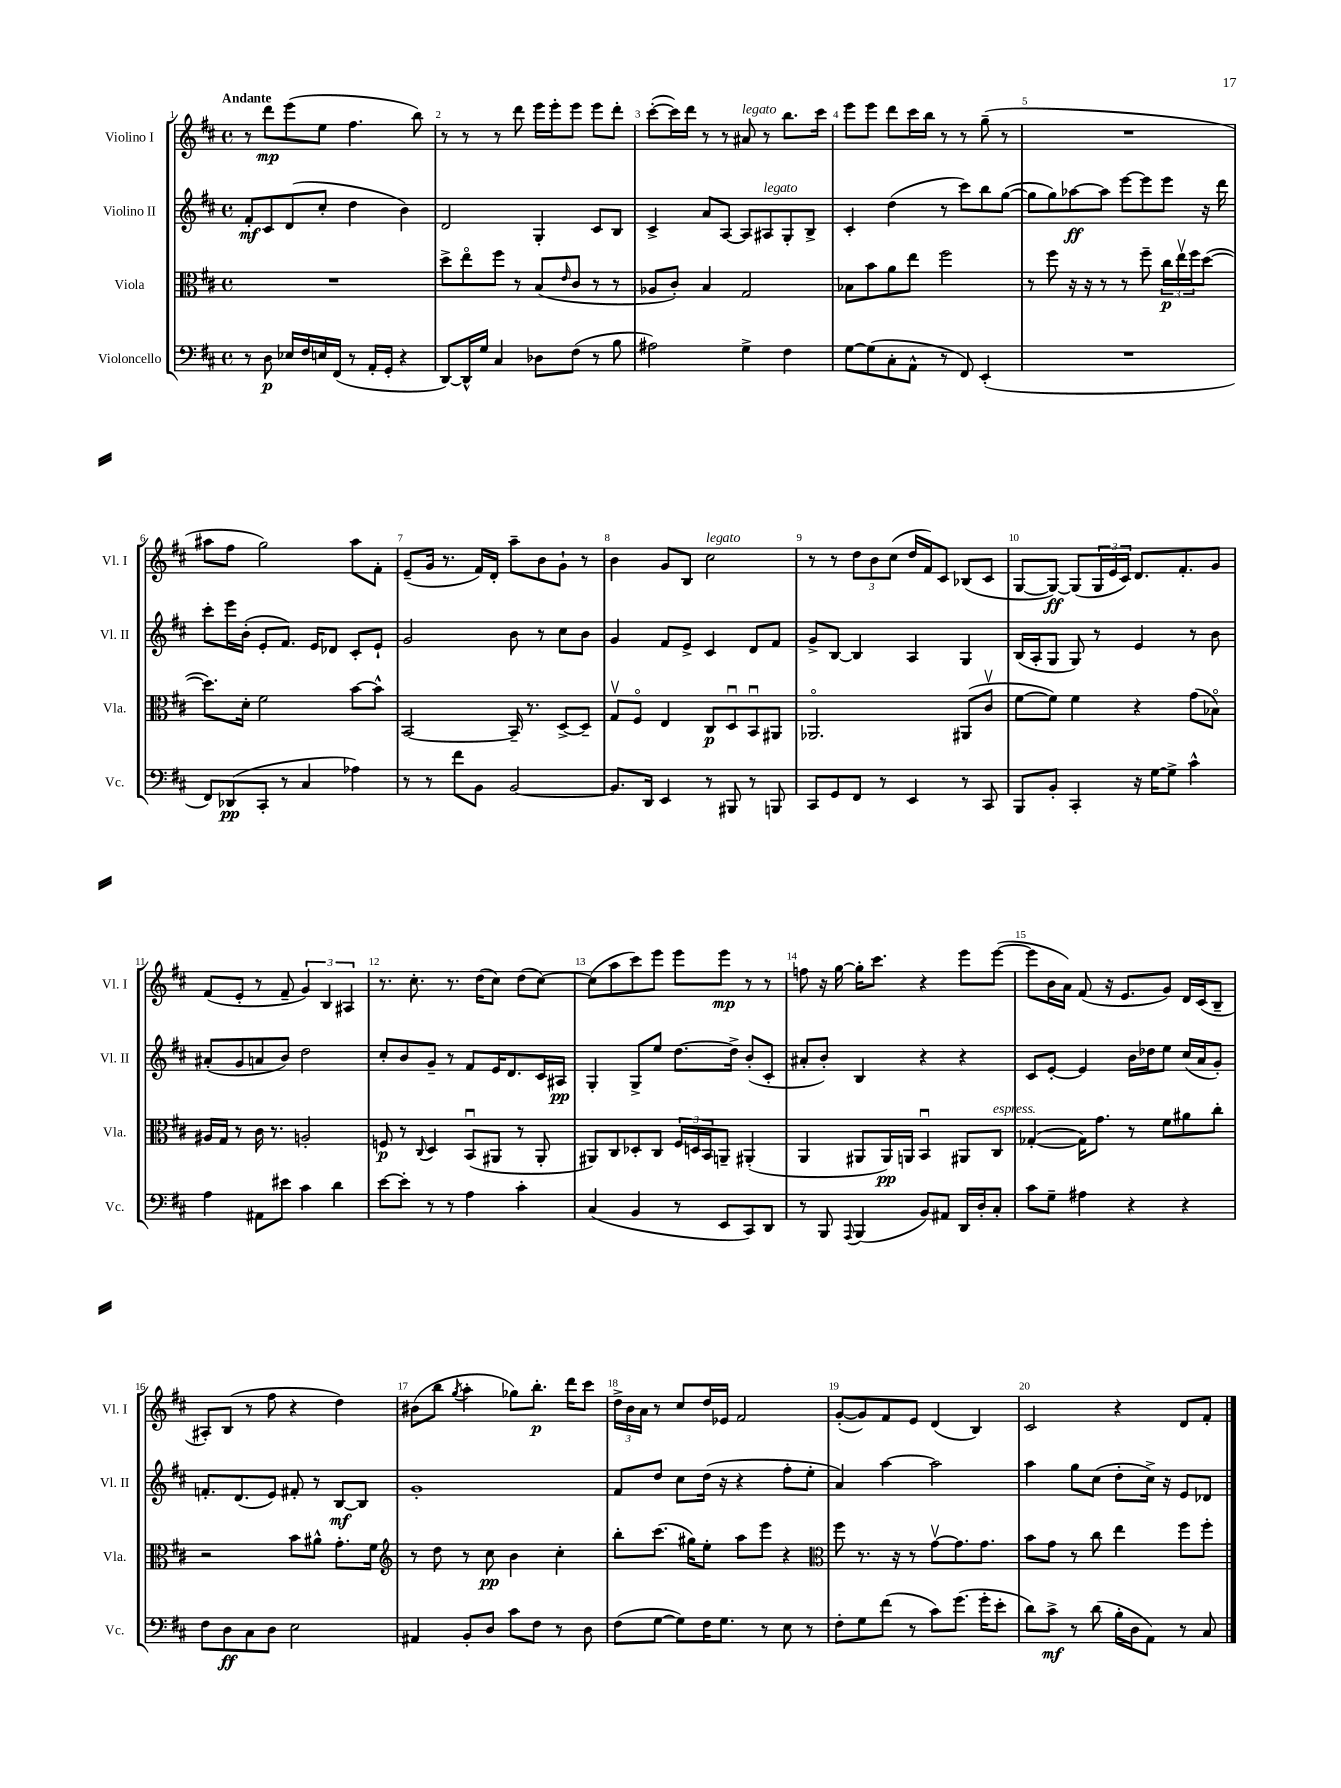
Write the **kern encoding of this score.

**kern	**dynam	**kern	**dynam	**kern	**dynam	**kern	**dynam
*part4	*part4	*part3	*part3	*part2	*part2	*part1	*part1
*staff4	*staff4	*staff3	*staff3	*staff2	*staff2	*staff1	*staff1
*I"Violoncello	*	*I"Viola	*	*I"Violino II	*	*I"Violino I	*
*I'Vc.	*	*I'Vla.	*	*I'Vl. II	*	*I'Vl. I	*
*clefF4	*	*clefC3	*	*clefG2	*	*clefG2	*
*k[f#c#]	*	*k[f#c#]	*	*k[f#c#]	*	*k[f#c#]	*
*M4/4	*	*M4/4	*	*M4/4	*	*M4/4	*
*met(c)	*	*met(c)	*	*met(c)	*	*met(c)	*
=1	=1	=1	=1	=1	=1	=1	=1
!	!	!	!	!	!	!LO:TX:a:B:t=Andante	!
8r	.	1r	.	8f#'/L	mf	8r	.
8D\	p	.	.	8c#/	.	8ddd\L	mp
16E-X/LL	.	.	.	(8d/	.	(8eee\	.
16F#/	.	.	.	.	.	.	.
16En/	.	.	.	8cc#'/J	.	8ee\J	.
(16FF#/JJ	.	.	.	.	.	.	.
8r	.	.	.	4dd\	.	4.ff#\	.
16AA'/LL	.	.	.	.	.	.	.
16GG'/JJ	.	.	.	.	.	.	.
4r	.	.	.	4b\)	.	.	.
.	.	.	.	.	.	8bb\)	.
=2	=2	=2	=2	=2	=2	=2	=2
[8DD/L)	.	8dd^\L	.	2d/	.	8r	.
16DD^^/L]	.	8ee\	.	.	.	8r	.
16G/JJ	.	.	.	.	.	.	.
4C#/	.	8ff#\J	.	.	.	8r	.
.	.	8r	.	.	.	8ddd\	.
8D-X\L	.	(8B/L	.	4G'/	.	16eee\LL	.
.	.	.	.	.	.	16eee'\J	.
.	.	16qqe/	.	.	.	.	.
(8F#\J	.	8c#/J	.	.	.	8eee\J	.
8r	.	8r	.	8c#/L	.	8eee\L	.
8B\	.	8r	.	8B/J	.	8ddd'\J	.
=3	=3	=3	=3	=3	=3	=3	=3
2A#X\)	.	8A-X/L	.	4c#^/	.	([8ccc#'\L	.
.	.	8c#'/J)	.	.	.	16ccc#\L])	.
.	.	.	.	.	.	16ddd\JJ	.
.	.	4B/	.	8a/L	.	8r	.
.	.	.	.	[8A/J	.	8r	.
!	!	!	!	!	!	!LO:TX:a:i:t=legato	!
4G^\	.	2G/	.	8A/L]	.	8a#X/	.
!	!	!	!	!LO:TX:a:i:t=legato	!	!	!
.	.	.	.	8A#X/	.	8r	.
4F#\	.	.	.	8G'/	.	8.bb\L	.
.	.	.	.	8B^/J	.	.	.
.	.	.	.	.	.	16ccc#\Jk	.
=4	=4	=4	=4	=4	=4	=4	=4
[8G\L	.	8B-X\L	.	4c#'/	.	8eee\L	.
(8G\]	.	8b\	.	.	.	8eee\J	.
8C#'\	.	8a\	.	(4dd\	.	8ddd\L	.
8AA^^\J	.	8ee\J	.	.	.	16ccc#\L	.
.	.	.	.	.	.	16bb\JJ	.
8r	.	2ff#\	.	8r	.	8r	.
8FF#/)	.	.	.	8ccc#\L)	.	8r	.
(4EE'/	.	.	.	8bb\	.	(8gg~\	.
.	.	.	.	([8gg\J	.	8r	.
=5	=5	=5	=5	=5	=5	=5	=5
1r	.	8r	.	8gg\L]	.	1r	.
.	.	8ff#\	.	8gg\)	.	.	.
.	.	16r	.	[8aa-X\	ff	.	.
.	.	16r	.	.	.	.	.
.	.	8r	.	8aa-\J]	.	.	.
.	.	8r	.	[8eee\L	.	.	.
.	.	8ff#~\	.	8eee\]	.	.	.
.	.	24cc#\LL	p	8eee\J	.	.	.
.	.	24eev\	.	.	.	.	.
.	.	24ff#\J	.	.	.	.	.
.	.	([8dd\J	.	16r	.	.	.
.	.	.	.	16ddd\	.	.	.
!!LO:LB:g=z
=6	=6	=6	=6	=6	=6	=6	=6
8FF#/L)	.	8.dd\L])	.	8ccc#'\L	.	8aa#X\L	.
(8DD-X/	pp	.	.	16eee\L	.	8ff#\J	.
.	.	16d'\Jk	.	(16b'\JJ	.	.	.
8CC#'/J	.	2f#\	.	8e'/L	.	2gg\)	.
8r	.	.	.	8.f#/J)	.	.	.
4C#/	.	.	.	.	.	.	.
.	.	.	.	16e/KL	.	.	.
.	.	.	.	8d-X/J	.	.	.
4A-X\)	.	[8b\L	.	8c#'/L	.	8aa#\L	.
.	.	8b^^\J]	.	8e`/J	.	8f#'\J	.
=7	=7	=7	=7	=7	=7	=7	=7
8r	.	[2BB/	.	2g/	.	(8e~/L	.
8r	.	.	.	.	.	16g/Jk	.
.	.	.	.	.	.	8.r	.
8f#\L	.	.	.	.	.	.	.
8BB\J	.	.	.	.	.	16f#/LL)	.
.	.	.	.	.	.	16d'/JJ	.
[2BB/	.	16BB~/]	.	8b\	.	8aa~\L	.
.	.	8.r	.	.	.	.	.
.	.	.	.	8r	.	8b\	.
.	.	[8D^/L	.	8cc#\L	.	8g`\J	.
.	.	8D~/J]	.	8b\J	.	8r	.
=8	=8	=8	=8	=8	=8	=8	=8
8.BB/L]	.	8Gv/L	.	4g/	.	4b\	.
.	.	8F#/J	.	.	.	.	.
16DD/Jk	.	.	.	.	.	.	.
4EE/	.	4E/	.	8f#/L	.	8g/L	.
.	.	.	.	8e^/J	.	8B/J	.
!	!	!	!	!	!	!LO:TX:a:i:t=legato	!
8r	.	8C#/L	p	4c#/	.	2cc#\	.
8BBB#X/	.	8Du/	.	.	.	.	.
8r	.	8BBu/	.	8d/L	.	.	.
8BBBn/	.	8AA#X/J	.	8f#/J	.	.	.
=9	=9	=9	=9	=9	=9	=9	=9
8CC#/L	.	2.AA-X/	.	8g^/L	.	8r	.
8GG/	.	.	.	[8B/J	.	8r	.
8FF#/J	.	.	.	4B/]	.	12dd\L	.
.	.	.	.	.	.	12b\	.
8r	.	.	.	.	.	.	.
.	.	.	.	.	.	(12cc#\J	.
4EE/	.	.	.	4A/	.	16dd/LL	.
.	.	.	.	.	.	16f#/J)	.
.	.	.	.	.	.	8c#/J	.
8r	.	(8AA#X/L	.	4G/	.	(8B-X/L	.
8CC#/	.	8c#v/J	.	.	.	8c#/J	.
=10	=10	=10	=10	=10	=10	=10	=10
8BBB/L	.	[8f#\L	.	(16B/LL	.	[8G/L	.
.	.	.	.	16A'/J	.	.	.
8BB'/J	.	8f#\J])	.	8G/J	.	8G/J_)	ff
4CC#'/	.	4f#\	.	8G/)	.	(8G/L]	.
.	.	.	.	8r	.	24G/L	.
.	.	.	.	.	.	24e/	.
.	.	.	.	.	.	24c#/JJ)	.
16r	.	4r	.	4e/	.	8.d/L	.
[16G\KL	.	.	.	.	.	.	.
8G^\J]	.	.	.	.	.	.	.
.	.	.	.	.	.	8.f#'/	.
4c#^^\	.	(8g\L	.	8r	.	.	.
.	.	8B-X\J)	.	8b\	.	8g/J	.
!!LO:LB:g=z
=11	=11	=11	=11	=11	=11	=11	=11
4A\	.	16A#X/LL	.	(8a#X'/L	.	(8f#/L	.
.	.	16G/JJ	.	.	.	.	.
.	.	8r	.	8g/	.	8e'/J	.
8AA#X\L	.	16c#\	.	8an/	.	8r	.
.	.	8.r	.	.	.	.	.
8e#X\J	.	.	.	8b/J)	.	8f#~/	.
4c#\	.	2An'/	.	2dd\	.	6g/)	.
.	.	.	.	.	.	6B/	.
4d\	.	.	.	.	.	.	.
.	.	.	.	.	.	6A#X/	.
=12	=12	=12	=12	=12	=12	=12	=12
[8e\L	.	8Fn/	p	8cc#'/L	.	8.r	.
8e'\J]	.	8r	.	8b/	.	.	.
.	.	.	.	.	.	8.cc#'\	.
.	.	8qqC#/	.	.	.	.	.
8r	.	4D/	.	8g~/J	.	.	.
8r	.	.	.	8r	.	8.r	.
4A\	.	(8BBu/L	.	8f#/L	.	.	.
.	.	.	.	.	.	(16dd\KL	.
.	.	8AA#X/J	.	16e/K	.	8cc#\J)	.
.	.	.	.	8.d/	.	.	.
4c#'\	.	8r	.	.	.	(8dd\L	.
.	.	8AA#'/	.	16c#/L	.	[8cc#\J)	.
.	.	.	.	16A#X/JJ	pp	.	.
=13	=13	=13	=13	=13	=13	=13	=13
(4C#/	.	8AA#X/L)	.	4G'/	.	(8cc#\L]	.
.	.	8C#/	.	.	.	8aa\	.
4BB/	.	8D-X'/	.	8G^/L	.	8ccc#\)	.
.	.	8C#/J	.	8ee/J	.	8eee\J	.
8r	.	24F#/LL	.	[8.dd\L	.	8eee\L	.
.	.	24Dn/	.	.	.	.	.
.	.	24BB/J	.	.	.	.	.
8EE/L	.	8AAn~/J	.	.	.	8eee\J	mp
.	.	.	.	16dd^\Jk]	.	.	.
8CC#/)	.	(4AA#X'/	.	(8b'/L	.	8r	.
8DD/J	.	.	.	8c#'/J	.	8r	.
=14	=14	=14	=14	=14	=14	=14	=14
8r	.	4AA/	.	8a#X'/L	.	8ffn\	.
8BBB/	.	.	.	8b'/J)	.	16r	.
.	.	.	.	.	.	[16gg\	.
8qqAAA/	.	.	.	.	.	.	.
(4BBB/	.	8AA#X/L	.	4B/	.	16gg'\KL]	.
.	.	.	.	.	.	8.ccc#\J	.
.	.	16AA#/L)	pp	.	.	.	.
.	.	16AAn/JJ	.	.	.	.	.
8BB/L)	.	4BBu/	.	4r	.	4r	.
8AA#X/J	.	.	.	.	.	.	.
16DD/LL	.	8AA#X/L	.	4r	.	8eee\L	.
16D'/J	.	.	.	.	.	.	.
!	!	!LO:TX:a:i:t=espress.	!	!	!	!	!
8C#'/J	.	8C#/J	.	.	.	([8eee\J	.
=15	=15	=15	=15	=15	=15	=15	=15
8c#\L	.	([4G-X'/	.	8c#/L	.	8eee\L]	.
8G~\J	.	.	.	[8e'/J	.	16b\L	.
.	.	.	.	.	.	16a\JJ)	.
4A#X\	.	16G-\KL])	.	4e/]	.	(8f#/	.
.	.	8.g\J	.	.	.	.	.
.	.	.	.	.	.	16r	.
.	.	.	.	.	.	8.e/L	.
4r	.	8r	.	16b\LL	.	.	.
.	.	.	.	16dd-X\J	.	.	.
.	.	8f#\L	.	8ee\J	.	8g/J)	.
4r	.	8a#X\	.	(16cc#/LL	.	16d/LL	.
.	.	.	.	16a/J	.	(16c#/J	.
.	.	8cc#'\J	.	8g'/J)	.	8B~/J	.
!!LO:LB:g=z
=16	=16	=16	=16	=16	=16	=16	=16
8F#\L	.	2r	.	8.fn'/L	.	8A#X'/L)	.
8D\	ff	.	.	.	.	(8B/J	.
.	.	.	.	(8.d/	.	.	.
8C#\	.	.	.	.	.	8r	.
8D\J	.	.	.	8e/J)	.	8ff#\	.
2E\	.	8b\L	.	8f#X'/	.	4r	.
.	.	8a#X^^\J	.	8r	.	.	.
.	.	8.g'\L	.	[8B/L	mf	4dd\)	.
.	.	.	.	8B/J]	.	.	.
.	.	16f#\Jk	.	.	.	.	.
=17	=17	=17	=17	=17	=17	=17	=17
*	*	*clefG2	*	*	*	*	*
4AA#X/	.	8r	.	1g'	.	(8b#X\L	.
.	.	8dd\	.	.	.	8bb\J	.
.	.	.	.	.	.	8qgg/	.
8BB'/L	.	8r	.	.	.	4aa'\	.
8D/J	.	8cc#\	pp	.	.	.	.
8c#\L	.	4b\	.	.	.	8gg-X\L)	.
8F#\J	.	.	.	.	.	8.bb'\J	p
8r	.	4cc#'\	.	.	.	.	.
.	.	.	.	.	.	16ddd\KL	.
8D\	.	.	.	.	.	8ccc#\J	.
=18	=18	=18	=18	=18	=18	=18	=18
(8F#\L	.	8bb'\L	.	8f#/L	.	24dd^\LL	.
.	.	.	.	.	.	24b\	.
.	.	.	.	.	.	24a\JJ	.
[8G\J	.	(8.ccc#\J	.	8dd/J	.	8r	.
8G\L])	.	.	.	8cc#\L	.	8cc#/L	.
.	.	16gg#X\KL)	.	.	.	.	.
16F#\K	.	8ee'\J	.	(16dd\Jk	.	16dd/L	.
8.G\J	.	.	.	16r	.	16e-X/JJ	.
.	.	8aa\L	.	4r	.	2f#/	.
8r	.	8eee\J	.	.	.	.	.
8E\	.	4r	.	8ff#'\L	.	.	.
8r	.	.	.	8ee'\J	.	.	.
=19	=19	=19	=19	=19	=19	=19	=19
*	*	*clefC3	*	*	*	*	*
8F#'\L	.	8ff#\	.	4a/)	.	([8g'/L	.
8G\	.	8.r	.	.	.	8g/])	.
(8f#\J	.	.	.	[4aa\	.	8f#/	.
.	.	16r	.	.	.	.	.
8r	.	8r	.	.	.	8e/J	.
8c#\L)	.	[8gv\L	.	2aa\]	.	(4d/	.
(8.g\J	.	8.g\]	.	.	.	.	.
.	.	.	.	.	.	4B/)	.
16g'\KL	.	8.g\J	.	.	.	.	.
8e'\J	.	.	.	.	.	.	.
=20	=20	=20	=20	=20	=20	=20	=20
8d\L)	.	8b\L	.	4aa\	.	2c#/	.
8c#^\J	mf	8g\J	.	.	.	.	.
8r	.	8r	.	8gg\L	.	.	.
(8d\	.	8cc#\	.	(8cc#\J	.	.	.
16B'\LL	.	4ee\	.	8dd'\L	.	4r	.
16D\J	.	.	.	.	.	.	.
8AA\J)	.	.	.	16cc#^\Jk)	.	.	.
.	.	.	.	16r	.	.	.
8r	.	8ff#\L	.	8e/L	.	8d/L	.
8C#/	.	8ff#'\J	.	8d-X/J	.	8f#'/J	.
==	==	==	==	==	==	==	==
*-	*-	*-	*-	*-	*-	*-	*-
